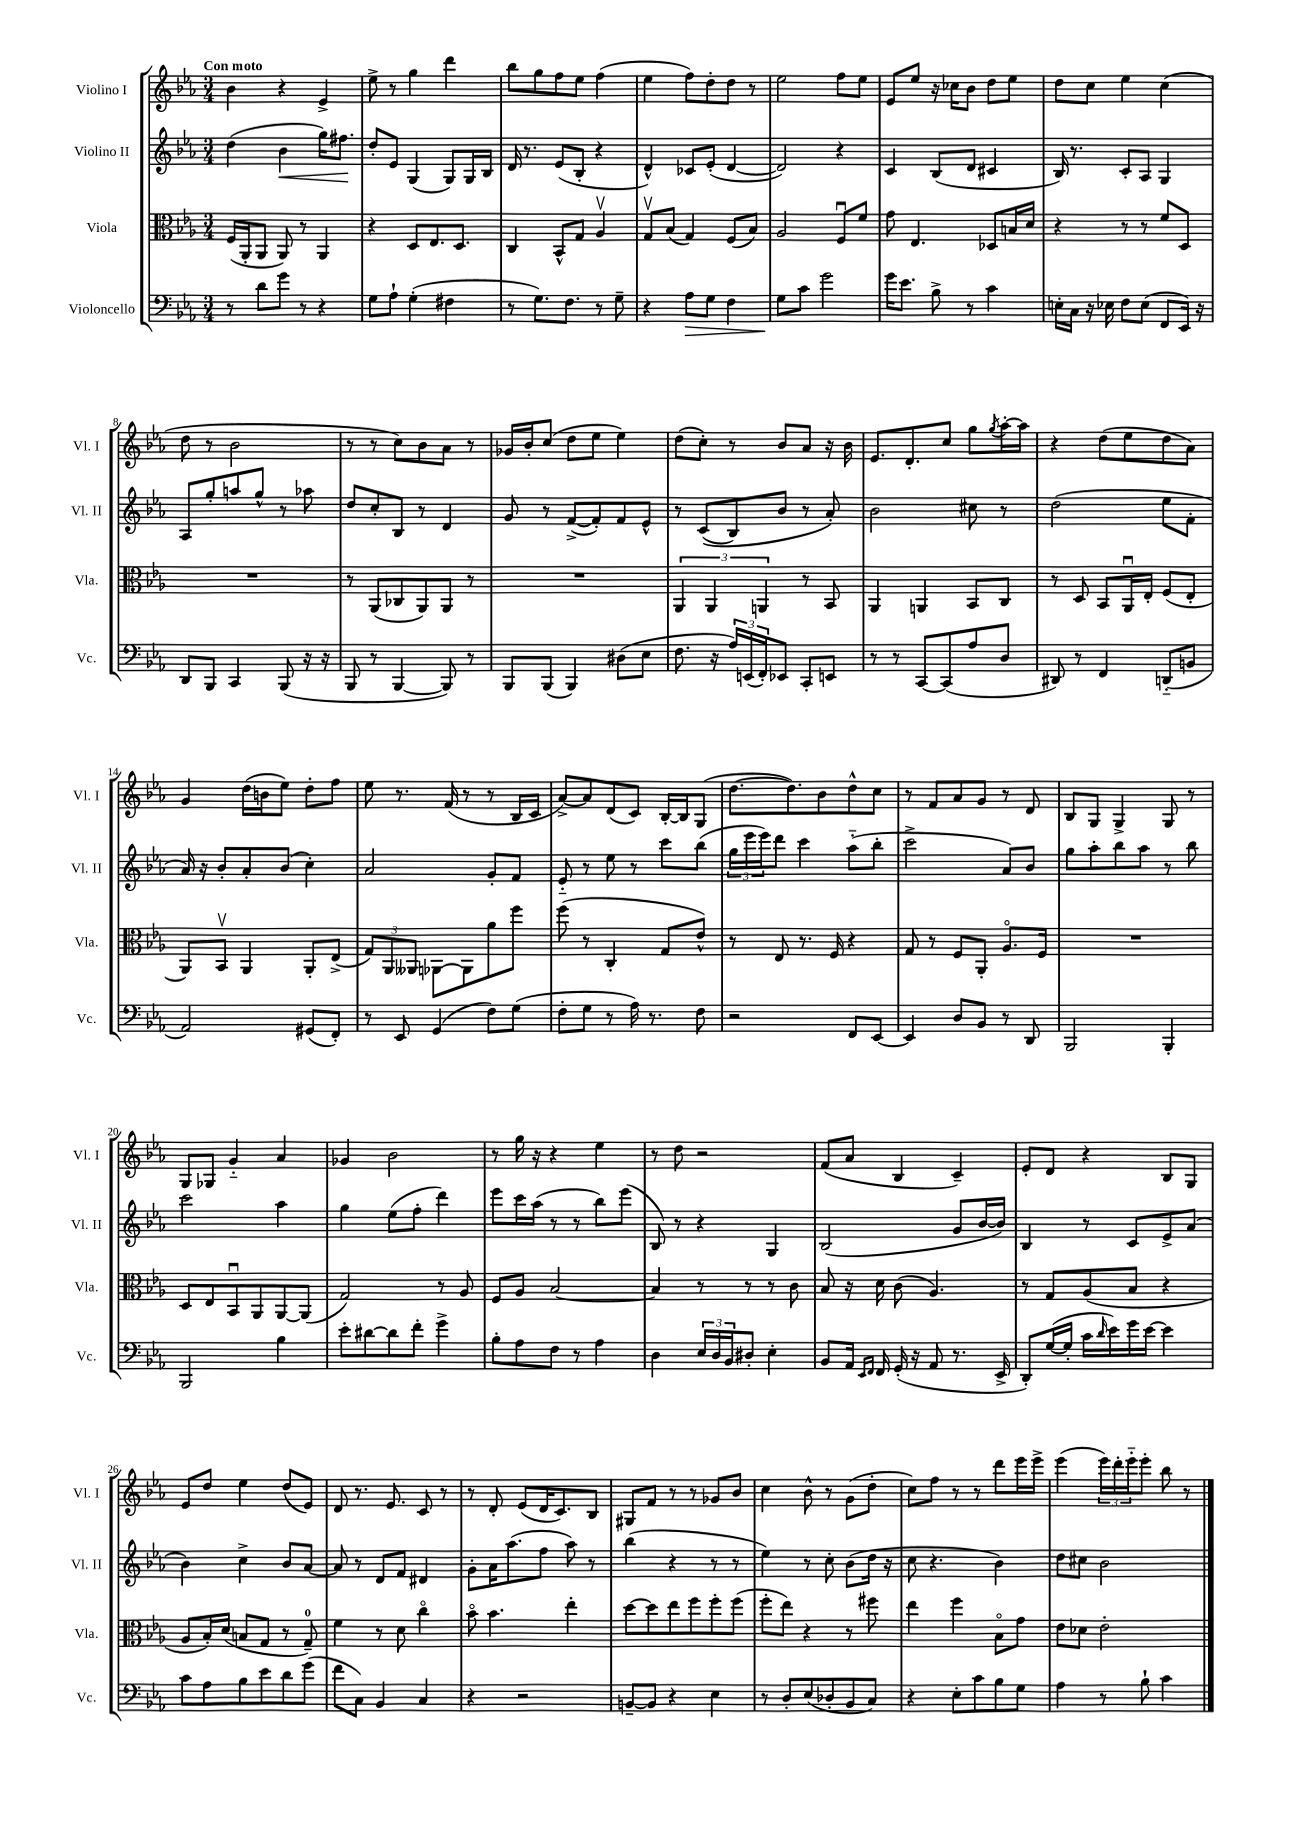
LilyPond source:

<<
\new StaffGroup <<
\new Staff = "s0" \with { instrumentName = "Violino I" shortInstrumentName = "Vl. I" } {
    \clef treble \key ees \major \numericTimeSignature \time 3/4 \tempo "Con moto"
    bes'4 r4 ees'4-> |
    ees''8-> r8 g''4 d'''4 |
    bes''8 g''8 f''8 ees''8 f''4( |
    ees''4 f''8) d''8-. d''8 r8 |
    ees''2 f''8 ees''8 |
    ees'8 ees''8 r16 ces''16 bes'8 d''8 ees''8 |
    d''8 c''8 ees''4 c''4( |
    d''8 r8 bes'2 |
    r8 r8 c''8) bes'8 aes'8 r8 |
    ges'16 bes'16-. c''8( d''8 ees''8 ees''4) |
    d''8( c''8-.) r8 bes'8 aes'8 r16 bes'16 |
    ees'8. d'8.-. c''8 g''8 \acciaccatura { g''8 } aes''16~-. aes''16 |
    r4 d''8( ees''8 d''8 aes'8) |
    g'4 d''16( b'16 ees''8) d''8-. f''8 |
    ees''8 r8. f'16( r8 r8 bes16 c'16 |
    aes'8~->) aes'8 d'8( c'8) bes16~-. bes16 g8( |
    d''8.~ d''8.) bes'8 d''8-^ c''8 |
    r8 f'8 aes'8 g'8 r8 d'8 |
    bes8 g8 g4-> g8 r8 |
    g8 ges8 g'4-_ aes'4 |
    ges'4 bes'2 |
    r8 g''16 r16 r4 ees''4 |
    r8 d''8 r2 |
    f'8( aes'8 bes4 c'4--) |
    ees'8-. d'8 r4 bes8 g8 |
    ees'8 d''8 ees''4 d''8( ees'8) |
    d'8 r8. ees'8. c'8 r8 |
    r8 d'8-. ees'8( d'16 c'8.) bes8 |
    gis8 f'8 r8 r8 ges'8 bes'8 |
    c''4 bes'8-^ r8 g'8( d''8-. |
    c''8) f''8 r8 r8 d'''8 ees'''16 ees'''16-> |
    ees'''4( \tuplet 3/2 { ees'''16) d'''16-. ees'''16-_ } ees'''8-. bes''8 r8 \bar "|." |
}
\new Staff = "s1" \with { instrumentName = "Violino II" shortInstrumentName = "Vl. II" } {
    \clef treble \key ees \major \numericTimeSignature \time 3/4
    d''4( bes'4\< g''16) fis''8.\! |
    d''8-. ees'8 g4( g8) g16 bes16 |
    d'16 r8. ees'8( bes8-. r4 |
    d'4-^) ces'8 ees'8-.( d'4~ |
    d'2) r4 |
    c'4 bes8( d'8 cis'4 |
    bes16) r8. c'8-. aes8 g4 |
    aes8 g''8-. a''8 g''8-^ r8 aes''8 |
    d''8 c''8-. bes8 r8 d'4 |
    g'8 r8 f'8~->( f'8-.) f'8 ees'8-^ |
    r8 c'8(\( bes8) bes'8 r8 aes'8-.\) |
    bes'2 cis''8 r8 |
    d''2( ees''8 f'8-. |
    aes'16) r16 bes'8-. aes'8-. bes'8( c''4-.) |
    aes'2 g'8-. f'8 |
    ees'8-_ r8 ees''8 r8 c'''8 bes''8( |
    \tuplet 3/2 { g''16 ees'''16 ees'''16) } d'''8 c'''4 aes''8-_( bes''8-. |
    c'''2-> aes'8) bes'8 |
    g''8 aes''8-. bes''8 aes''8 r8 bes''8 |
    c'''2 aes''4 |
    g''4 ees''8( f''8-. d'''4) |
    ees'''8 c'''16 aes''16( r8 r8 bes''8) ees'''8( |
    bes8) r8 r4 g4 |
    bes2( g'8 bes'16~ bes'16) |
    bes4 r8 c'8 ees'8-> aes'8( |
    bes'4) c''4-> bes'8 aes'8~ |
    aes'8 r8 d'8 f'8 dis'4 |
    g'8-. aes'16 aes''8.( f''8 aes''8) r8 |
    bes''4( r4 r8 r8 |
    ees''4) r8 c''8-. bes'8( d''16 r16 |
    c''8 r4. bes'4) |
    d''8 cis''8 bes'2 \bar "|." |
}
\new Staff = "s2" \with { instrumentName = "Viola" shortInstrumentName = "Vla." } {
    \clef alto \key ees \major \numericTimeSignature \time 3/4
    f16( aes,16-. aes,8 aes,8) r8 aes,4 |
    r4 d8 ees8. d8. |
    c4 bes,8-^ g8 aes4\upbow |
    g8\upbow bes8( g4) f8( bes8) |
    aes2 f8\downbow f'8 |
    g'8 ees4. des8 b16 d'16 |
    r4 r8 r8 f'8 d8 |
    R2. |
    r8 aes,8( ces8 aes,8) aes,8 r8 |
    R2. |
    \tuplet 3/2 { aes,4 aes,4 a,4 } r8 bes,8 |
    aes,4 a,4 bes,8 c8 |
    r8 d8 bes,8 aes,16\downbow ees16-. f8( ees8-. |
    aes,8) bes,8\upbow aes,4 aes,8-. ees8->( |
    \tuplet 3/2 { g8) aes,8 aeses,8 } aes,8~ aes,8 aes'8 f''8 |
    f''8( r8 c4-. g8 ees'8-^) |
    r8 ees8 r8. f16 r4 |
    g8 r8 f8 aes,8-. aes8.\flageolet f16 |
    R2. |
    d8 ees8 bes,8\downbow aes,8 aes,8~ aes,8( |
    g2) r8 aes8 |
    f8 aes8 bes2~ |
    bes4 r8 r8 r8 c'8 |
    bes8 r16 d'16 c'8( aes4.) |
    r8 g8 aes8( bes8 r4 |
    aes8 bes16-.) d'16( b8 g8 r8 g8-0--) |
    f'4 r8 d'8 c''4\flageolet |
    bes'8\flageolet bes'4. ees''4-. |
    d''8~ d''8 ees''8 f''8 f''8-. f''8( |
    f''8-. ees''8) r4 r8 fis''8 |
    ees''4 f''4 bes8\flageolet g'8 |
    ees'8 des'8 ees'2-. \bar "|." |
}
\new Staff = "s3" \with { instrumentName = "Violoncello" shortInstrumentName = "Vc." } {
    \clef bass \key ees \major \numericTimeSignature \time 3/4
    r8 d'8 g'8 r8 r4 |
    g8 aes8-! g4-.( fis4 |
    r8 g8.) f8. r8 g8-- |
    r4 aes8\> g8 f4 |
    g8\! c'8 g'2 |
    g'16 ees'8. bes8-> r8 c'4 |
    e16-. c16 r16 ees16 f8 ees8( f,8 ees,16) r16 |
    d,8 bes,,8 c,4 bes,,8( r16 r16 |
    bes,,8 r8 bes,,4~ bes,,8) r8 |
    bes,,8 bes,,8( bes,,4) dis8( ees8 |
    f8. r16 \tuplet 3/2 { aes16) e,16( f,16-.) } ees,8 c,8-. e,8 |
    r8 r8 c,8~ c,8( aes8 d8 |
    dis,8) r8 f,4 d,8-_( b,8 |
    aes,2) gis,8( f,8-.) |
    r8 ees,8 g,4( f8) g8( |
    f8-. g8 r8 aes16) r8. f8 |
    r2 f,8 ees,8~ |
    ees,4 d8 bes,8 r8 d,8 |
    bes,,2 bes,,4-. |
    bes,,2 bes4 |
    ees'8-. dis'8~ dis'8 f'8-. g'4-> |
    bes8-. aes8 f8 r8 aes4 |
    d4 \tuplet 3/2 { ees16 d16 bes,16 } dis8-. ees4-. |
    bes,8 aes,16 \grace { ees,16 f,16 } f,16 g,16-.( r16 aes,8 r8. ees,16-> |
    d,8-.) g16~( g16-. c'16 \grace { d'16 } ees'16) g'16 ees'16~ ees'4 |
    c'8 aes8 bes8 ees'8 d'8 g'8( |
    f'8 c8) bes,4 c4 |
    r4 r2 |
    b,8~-- b,8 r4 ees4 |
    r8 d8-. ees8( des8-. bes,8 c8) |
    r4 ees8-. c'8 bes8 g8 |
    aes4 r8 bes8-! c'4 \bar "|." |
}
>>
>>
